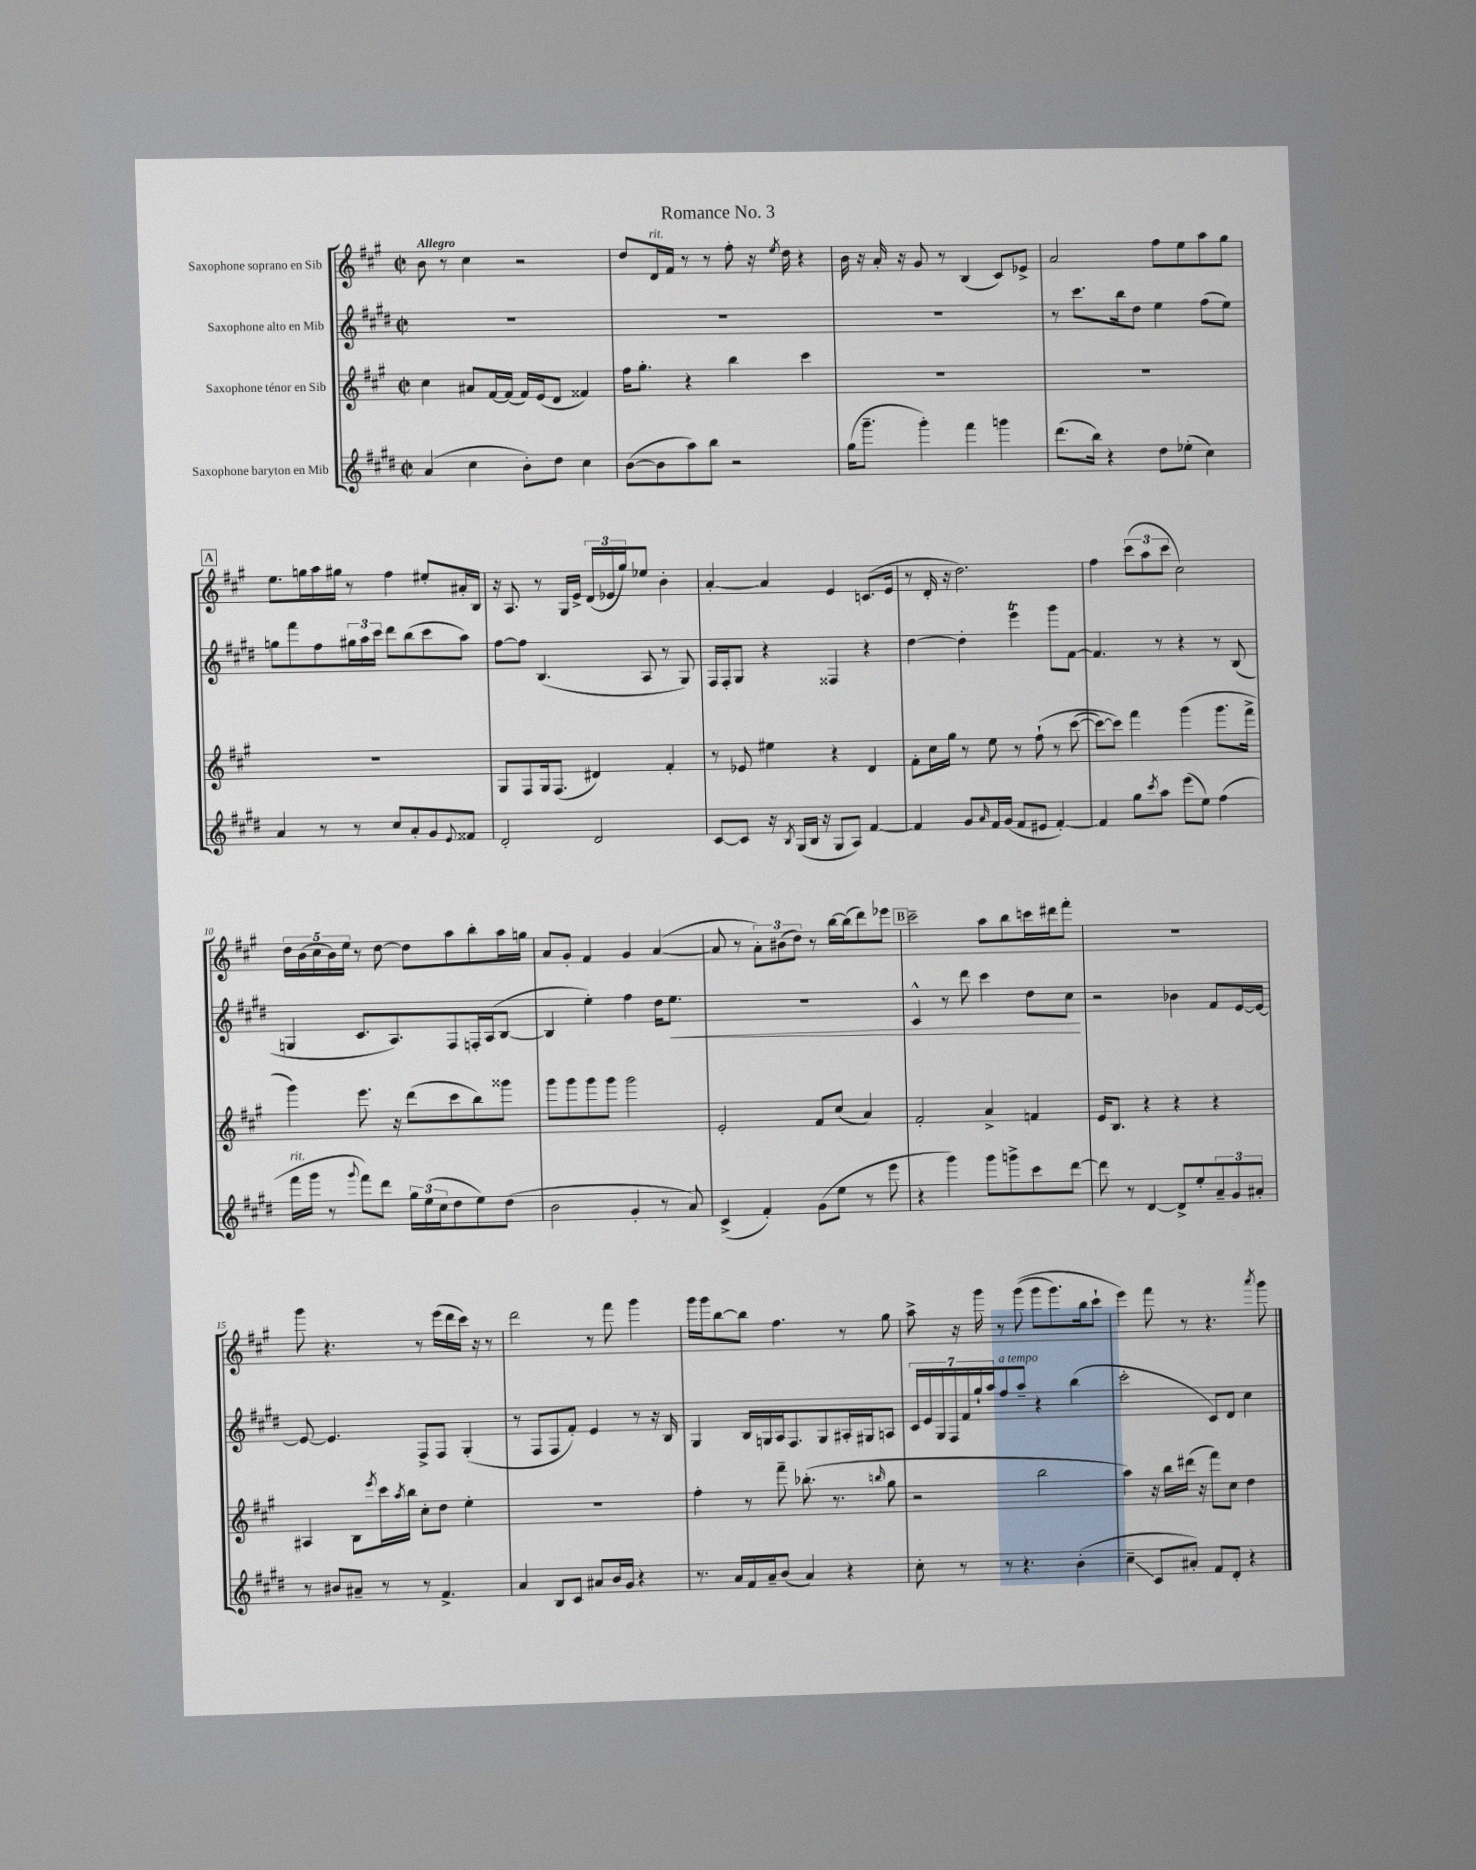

**kern	**kern	**kern	**kern
*staff4	*staff3	*staff2	*staff1
*clefG2	*clefG2	*clefG2	*clefG2
*k[f#c#g#d#]	*k[f#c#g#]	*k[f#c#g#d#]	*k[f#c#g#]
*M2/2	*M2/2	*M2/2	*M2/2
*met(c|)	*met(c|)	*met(c|)	*met(c|)
(4a/	4cc#\	1r	8b\
.	.	.	8r
4cc#\	8a#/L	.	4cc#\
.	[16f#/L	.	.
.	(16f#/]JJ	.	.
8b'\L)	16f#/LL)	.	2r
.	(16e/J	.	.
8dd#\J	8d/J	.	.
4cc#\	4f##/)	.	.
=	=	=	=
([8b\L	16ff#\LK	1r	8dd/L
.	8.gg#'\J	.	.
8b\]	.	.	16d/L
.	.	.	16f#/JJ
8aa\)	4r	.	8r
8bb\J	.	.	8r
2r	4bb\	.	8ff#'\
.	.	.	16r
.	.	.	8qee/
.	.	.	16dd\
.	4ccc#\	.	4r
=	=	=	=
(16gg#\LK	1r	1r	16b\
8.ggg#~\J	.	.	16r
.	.	.	16a'/
.	.	.	16r
4ggg#'\)	.	.	8g#/
.	.	.	8r
4fff#\	.	.	(4B/
4ggg\	.	.	8c#/L)
.	.	.	8e-^/J
=	=	=	=
(8.ddd#\L	1r	8r	2a/
.	.	8.ccc#\L	.
16bb\Jk)	.	.	.
4r	.	.	.
.	.	16bb\k	.
.	.	8dd#\J	.
8dd#\L	.	4ee\	8ff#\L
(8ee-'\J	.	.	8ee\
4cc#\)	.	(8ff#\L	8aa\
.	.	8ee\J)	8gg#\J
=	=	=	=
4a/	1r	8gg\L	8.ee\L
.	.	8fff#\	.
.	.	.	16gg\L
8r	.	8ff#\	16aa\
.	.	.	16gg#\JJ
8r	.	24gg#\L	8r
.	.	24aa\	.
.	.	24ccc#\JJ	.
8cc#/L	.	8ddd#\L	4ff#\
8a'/	.	(8bb\	.
8g#/	.	8ccc#\	8ee#'/L
8qqe/	.	.	.
8f##/J	.	8aa\J)	16a#'/L
.	.	.	16B/JJ
=	=	=	=
2d#'/	8G#/L	[8ff#\L	16r
.	.	.	8.A/
.	8F#/	8ff#\]J	.
.	16G#/k	(4.B/	8r
.	(8.F#/J	.	.
.	.	.	16G#/LL
.	.	.	16e^/JJ
2d#/	4d#/)	.	(24d/LL
.	.	.	24e-/
.	.	.	24gg#/J)
.	.	8A/	8ee-/J
.	4f#'/	8r	4b'\
.	.	8G#/)	.
=	=	=	=
[8c#/L	8r	16F#/LL	[4a'/
.	.	16F#'/J	.
8c#/]J	8e-/	8G#/J	.
16r	4ee#\	4r	4a/]
8qB/	.	.	.
(16G#/LL	.	.	.
16B/JJ	.	.	.
16r	.	.	.
8G#/L	4r	4F##/	4e/
8A/J)	.	.	.
[4f#/	4d/	4r	(8.c/L
.	.	.	16e/Jk
=	=	=	=
4f#/]	8f#'\L	[4dd#\	8r
.	16cc#\L	.	16d'/
.	16gg#\JJ	.	16r
8g#/L	8r	4dd#'\]	2.dd\)
16qqa/	.	.	.
16f#/L	8ee\	.	.
(16g#/JJ	.	.	.
8f#/L	8r	4eee\	.
8e#/J	&(8ff#`\	.	.
[4f#'/)	8r	8ggg#\L	.
.	([8ccc#\	[8f#\J	.
=	=	=	=
4f#/]	8ccc#\_L)	4.f#/]	4ff#\
.	8ccc#\]J&)	.	.
8gg#\L	4fff#\	.	(12ccc#\L
.	.	.	12aa\
8qccc#/	.	.	.
8aa\J	.	8r	.
.	.	.	12ccc#\J
(8eee\L	(4ggg#\	4r	2cc#\)
8ee\J)	.	.	.
(4ff#\	8.ggg#\L	8r	.
.	.	(8B/	.
.	16fff#^\Jk	.	.
=	=	=	=
16fff#\LL	4ggg#\)	4G/	20dd\LL
.	.	.	(20b\
16ggg#\JJ	.	.	.
.	.	.	20cc#\
8r	.	.	.
.	.	.	20b\)
.	.	.	20ee\JJ
8qqggg#/	.	.	.
8fff#\L)	8.eee\	8.c#/L	8r
8ddd#\J	.	.	[8dd\
.	16r	8.A/)	.
24gg#\LL	(8ddd\L	.	8dd\]L
(24ee\	.	.	.
24cc#\J	.	.	.
8dd#\	8ccc#\	8F#/	8aa\
8ee\)	8bb\)	16F'/L	8bb'\
.	.	(16A/J	.
(8dd#\J	8ggg##\J	[8B/J	16aa\L
.	.	.	16gg\JJ
=	=	=	=
2b\	8ggg#\L	4B/]	8a/L
.	8ggg#\	.	8g#'/J
.	8ggg#\	4ee'\)	4f#/
.	8ggg#\J	.	.
4g#'/	2ggg#\	4ff#\	4g#/
8r	.	16dd#\LK	([4a/
.	.	8.ee\J	.
8a/)	.	.	.
=	=	=	=
(4c#^/	2e'/	1r	8a/]
.	.	.	8r
4f#'/)	.	.	12a'\L)
.	.	.	(12b#\
.	.	.	12dd\J)
(8g#\L	8f#/L	.	8r
8ee\J	(8cc#/J	.	[16bb\LL
.	.	.	(16bb\]J
8r	4a/)	.	8ddd\)
8eee\	.	.	8eee-\J
=	=	=	=
4r	2f#'/	4c#^^/	2ccc#~\
4ggg#\)	.	8r	.
.	.	8ddd#\	.
8ggg#\L	4a^/	4ccc#\	8aa\L
8ggg^\	.	.	8bb\
8ccc#\	4f/	8dd#\L	16ccc\L
.	.	.	16ddd#\J
[8ddd#\J	.	8cc#\J	8fff#'\J
=	=	=	=
8ddd#\]	16e/LK	2r	1r
.	8.B/J	.	.
8r	.	.	.
[4d#/	4r	.	.
8d#^/]L	4r	4b-\	.
8ee'/	.	.	.
12a~/	4r	8f#/L	.
12g#/	.	.	.
.	.	[16e/L	.
12a#'/J	.	.	.
.	.	16e/_JJ	.
=	=	=	=
8r	4A#/	8e/_	8ggg#\
8b#/L	.	4.e/]	4.r
8a#~/J	8B\L	.	.
.	8qeee/	.	.
8r	16ccc#\L	.	.
.	8qaa/	.	.
.	16bb\JJ	.	.
8r	8cc#'\L	8F#^/L	8r
4.f#^/	8dd\J	8F#/J	(16eee\LL
.	.	.	16ddd\
.	4ee'\	(4G#'/	16ccc#\JJ)
.	.	.	16r
.	.	.	8r
=	=	=	=
4a/	1r	8r	2ddd\
.	.	8F#/L	.
8B/L	.	8F#/	.
8c#/J	.	8f#'/J)	.
8a#/L	.	4e/	8r
16b/L	.	.	8fff#\
16g#/JJ	.	.	.
4r	.	8r	4ggg#\
.	.	16r	.
.	.	16B/	.
=	=	=	=
8.r	4ff#'\	4G#/	16ggg#\LL
.	.	.	16ggg#\J
.	.	.	[8bb\
16a/LL	.	.	.
16f#/	8r	16B/LL	8bb\]J
16a~/J	.	16G/	.
(8b/J	8fff#~\	16A/J	4.ff#\
.	.	8.F#/	.
4a/)	(8.bb-'\	.	.
.	.	8G/	.
.	8.r	.	.
4r	.	16A#'/L	8r
.	.	16G#/J	.
.	16qqbb/	.	.
.	8gg#\	8A/J	8gg#\
=	=	=	=
8cc#'\	2r	28c#/LL	8aa^\
.	.	28e/	.
.	.	28G#/	.
.	.	28F#/	.
8r	.	.	16r
.	.	28f#/	.
.	.	28gg#`/	.
.	.	.	16ggg#\
.	.	28aa/J	.
8r	.	8ff#/	8r
4.r	.	8aa~/J	&((8ggg#\
.	2bb\	4r	8ggg#\L
.	.	.	8.ggg#\)
(4b'\	.	(4bb\	.
.	.	.	16bb\k
.	.	.	8ccc#`\J
=	=	=	=
4cc#~\	4aa\)	2ccc#'\	4eee\&)
8c#/L	16r	.	8fff#\
.	16bb\LL	.	.
8a#'/J)	(16ddd#\JJ	.	8r
.	16r	.	.
8f#/L	8fff#\L)	8c#/L)	4.r
8d#'/J	8cc#\J	8d#/J	.
4r	4dd\	4cc#\	.
.	.	.	8qaaa/
.	.	.	8ggg#\
==	==	==	==
*-	*-	*-	*-
